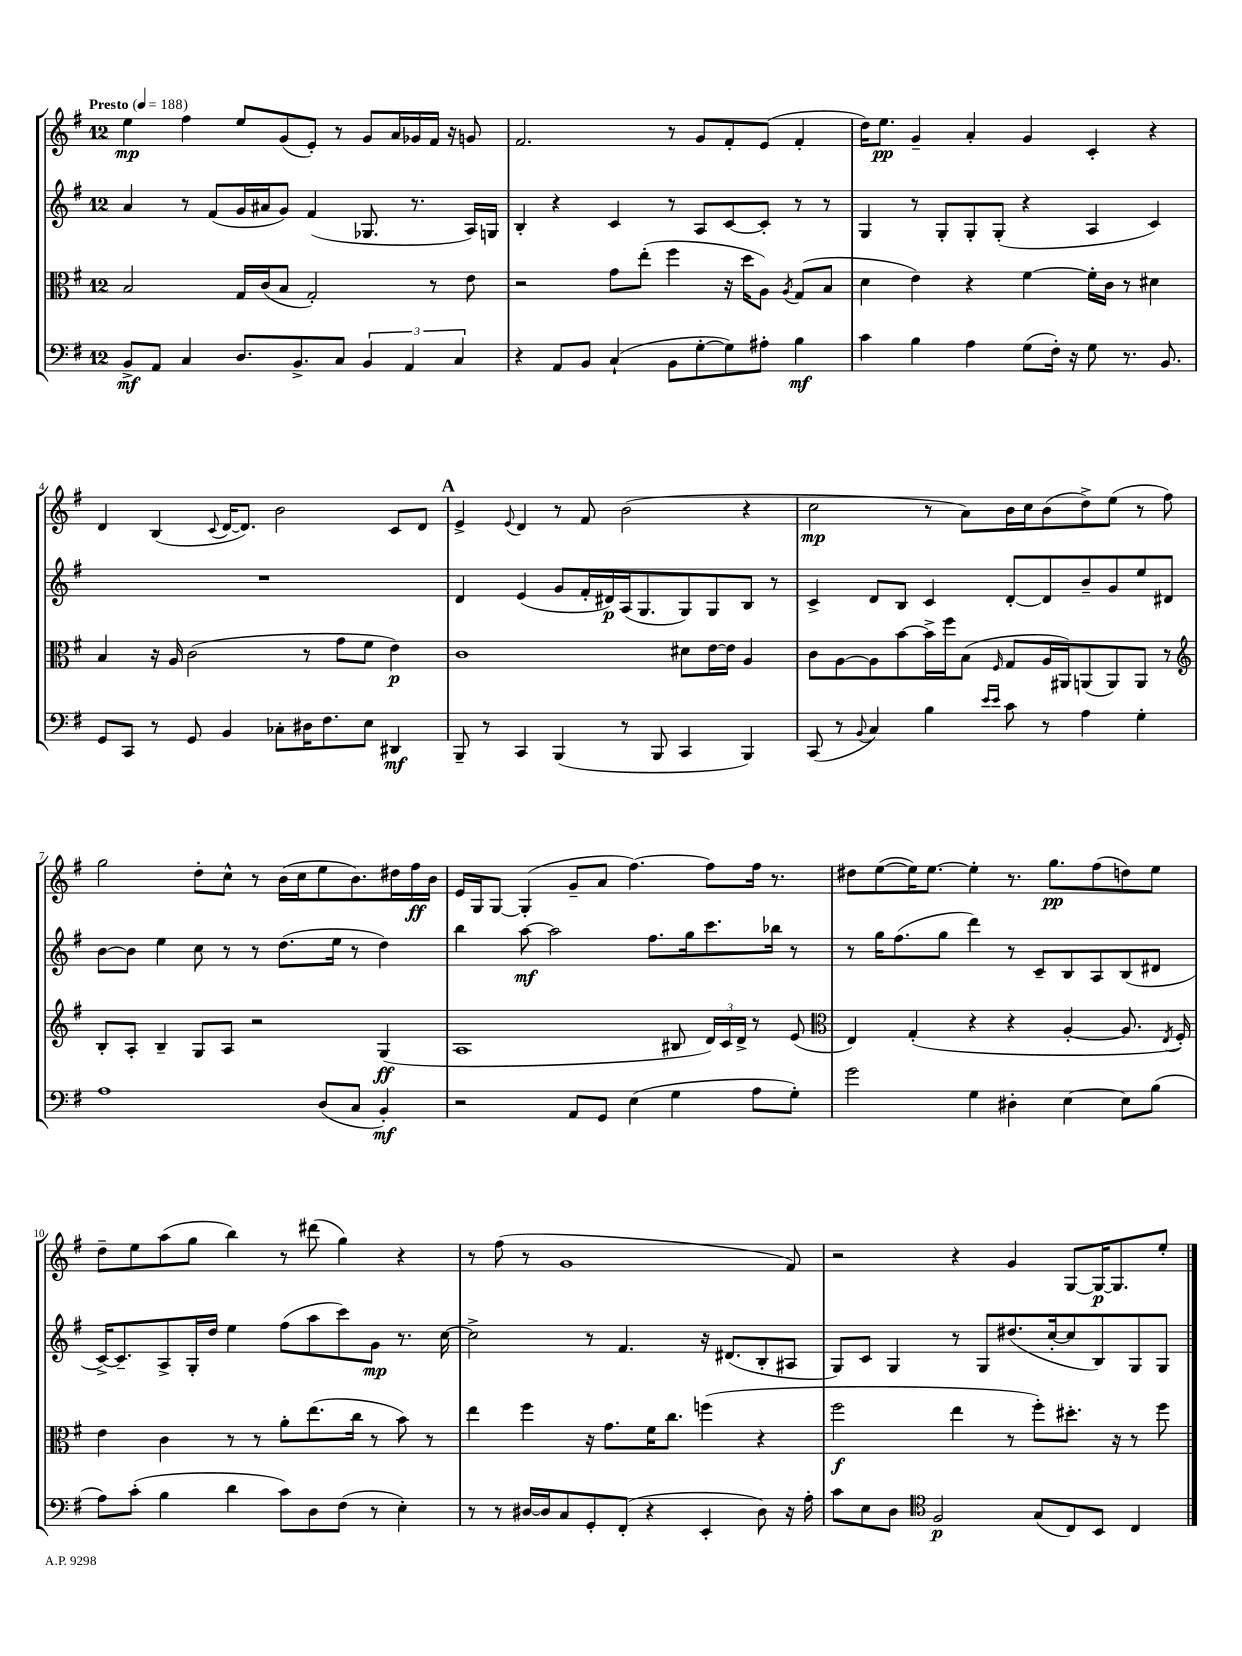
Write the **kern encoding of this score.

**kern	**kern	**kern	**kern
*staff4	*staff3	*staff2	*staff1
*clefF4	*clefC3	*clefG2	*clefG2
*k[f#]	*k[f#]	*k[f#]	*k[f#]
*M12/8	*M12/8	*M12/8	*M12/8
*MM188	*MM188	*MM188	*MM188
8BB^/L	2B/	4a/	4ee\
8AA/J	.	.	.
4C/	.	8r	4ff#\
.	.	(8f#/L	.
8.D/L	16G/LL	16g/L	8ee/L
.	(16c/J	16a#/J	.
.	8B/J	8g/J)	(8g/
8.BB^/	.	.	.
.	2G'/)	(4f#/	8e'/J)
8C/J	.	.	8r
6BB/	.	8.G-/	8g/L
.	.	.	16a/L
6AA/	.	.	.
.	.	8.r	16g-/
.	8r	.	16f#/JJ
.	.	.	16r
6C/	.	.	.
.	8e\	16A/LL)	8g/
.	.	16G/JJ	.
=	=	=	=
4r	2r	4B'/	2.f#/
8AA/L	.	4r	.
8BB/J	.	.	.
(4C`/	8g\L	4c/	.
.	(8ee'\J	.	.
8BB\L	4ff#\	8r	8r
[8G'\	.	8A/L	8g/L
8G\])	16r	[8c/	8f#'/
.	16dd\LK	.	.
8A#'\J	8A\J)	8c'/]J	(8e/J
.	8qA/	.	.
4B\	(8G/L	8r	4f#'/
.	8B/J	8r	.
=	=	=	=
4c\	4d\	4G/	16dd\LK)
.	.	.	8.ee\J
4B\	4e\)	8r	4g~/
.	.	8G'/L	.
4A\	4r	8G'/	4a'/
.	.	(8G'/J	.
(8G\L	[4f#\	4r	4g/
16F#'\Jk)	.	.	.
16r	.	.	.
8G\	16f#'\]LL	4A/	4c'/
.	16c\JJ	.	.
8.r	8r	.	.
.	4d#\	4c/)	4r
8.BB/	.	.	.
=	=	=	=
8GG/L	4B/	1.r	4d/
8CC/J	.	.	.
8r	16r	.	(4B/
.	16A/	.	.
8GG/	(2c\	.	.
.	.	.	8qqc/
4BB/	.	.	[16d/LK
.	.	.	8.d/]J)
8C-'\L	.	.	2b\
16D#\K	8r	.	.
8.F#\	.	.	.
.	8g\L	.	.
8E\J	8f#\J	.	.
4DD#/	4e\)	.	8c/L
.	.	.	8d/J
=	=	=	=
8BBB~/	1c	4d/	4e^/
8r	.	.	.
.	.	.	8qqe/
4CC/	.	(4e/	4d/
(4BBB/	.	8g/L	8r
.	.	16f#'/L	8f#/
.	.	16d#/)	.
8r	.	(16A/J	(2b\
.	.	8.G/	.
8BBB/	.	.	.
4CC/	8d#\L	8G/)	.
.	[16e\L	8G/	.
.	16e\]JJ	.	.
4BBB/)	4A/	8B/J	4r
.	.	8r	.
=	=	=	=
(8CC/	8c\L	4c^/	2cc\
8r	[8A\	.	.
8qqBB/	.	.	.
4C/)	8A\]	8d/L	.
.	[8b\	8B/J	.
4B\	16b^\]L	4c/	8r
.	16ff#\J	.	.
.	(8B\J	.	8a\L)
16qqe/LL	.	.	.
16qqe/JJ	16qqF#/	.	.
8c\	8G/L	[8d'/L	16b\L
.	.	.	16cc\J
8r	16A/L	8d/]	(8b\
.	16AA#/J)	.	.
4A\	(8AA/	8b~/	8dd^\)
.	8AA/)	8g/	(8ee\J
4G'\	8AA/J	8ee/	8r
.	8r	8d#/J	8ff#\)
=	=	=	=
*	*clefG2	*	*
1A	8B'/L	[8b\L	2gg\
.	8A'/J	8b\]J	.
.	4B~/	4ee\	.
.	8G/L	8cc\	8dd'\L
.	8A/J	8r	8cc^^\J
.	2r	8r	8r
.	.	(8.dd\L	(16b\LL
.	.	.	16cc\J
(8D/L	.	.	8ee\
.	.	16ee\Jk	.
8C/J	.	8r	8.b\)
4BB'/)	(4G/	4dd\)	.
.	.	.	16dd#\L
.	.	.	16ff#\
.	.	.	16b\JJ
=	=	=	=
2r	1A	4bb\	16e/LL
.	.	.	16G/J
.	.	.	[8G/J
.	.	[8aa\	(4G'/]
.	.	2aa\]	.
8AA/L	.	.	8g~/L
8GG/J	.	.	8a/J
(4E\	.	.	[4.ff#\)
.	.	8.ff#\L	.
4G\	8B#/	.	.
.	.	16gg\k	.
.	24d/LL)	8.ccc\	8ff#\]L
.	24c/	.	.
.	24d^/JJ	.	.
8A\L	8r	.	16ff#\Jk
.	.	16bb-\Jk	8.r
8G'\J)	(8e/	8r	.
=	=	=	=
*	*clefC3	*	*
2g\	4E/)	8r	8dd#\L
.	.	16gg\LK	([8ee\
.	.	(8.ff#\	.
.	(4G'/	.	16ee\]K)
.	.	.	[8.ee\J
.	.	8gg\J	.
4G\	4r	4ddd\)	4ee'\]
4D#'\	4r	8r	8.r
.	.	8c~/L	.
.	.	.	8.gg\L
[4E\	[4A'/	8B/	.
.	.	8A/	(8ff#\
8E\]L	8.A/]	(8B/	8dd\)
(8B\J	.	8d#/J	8ee\J
.	8qE/	.	.
.	16F#'/)	.	.
=	=	=	=
8A\L)	4e\	[16c^/LK)	8dd~\L
.	.	8.c~/]	.
(8c'\J	.	.	8ee\
4B\	4c\	8A^/	(8aa\
.	.	16G'/L	8gg\J
.	.	16dd/JJ	.
4d\	8r	4ee\	4bb\)
.	8r	.	.
8c\L)	8a'\L	(8ff#\L	8r
8D\	(8.ee\	8aa\	(8ddd#\
(8F#\J	.	8ccc\)	4gg\)
.	16cc\Jk	.	.
8r	8r	8g\J	.
4E'\)	8b\)	8.r	4r
.	8r	.	.
.	.	[16cc\	.
=	=	=	=
8r	4ee\	2cc^\]	8r
8r	.	.	(8ff#\
[16D#/LL	4ff#\	.	8r
16D#/]J	.	.	.
8C/	.	.	1g
8GG'/	16r	8r	.
.	8.g\L	.	.
(8FF#'/J	.	4.f#/	.
4r	16f#\K	.	.
.	8.cc\J	.	.
4EE'/	(4ff\	16r	.
.	.	(8.d#/L	.
8D#\)	4r	8B'/	.
16r	.	8A#/J	8f#/)
16A'\	.	.	.
=	=	=	=
8c\L	2ff#\	8G/L)	2r
8E\	.	8c/J	.
8D\J	.	4G/	.
*clefC4	*	*	*
2F#/	.	.	.
.	4ee\	8r	4r
.	.	8G/L	.
.	8r	(8.dd#/	4g/
(8G/L	8ff#'\L)	.	.
.	.	[16cc'/k	.
8C/)	8.dd#'\J	8cc/]	[8G/L
8BB/J	.	8B/)	16G/_K
.	16r	.	8.G/]
4C/	8r	8G/	.
.	8ff#\	8G/J	8ee'/J
==	==	==	==
*-	*-	*-	*-
